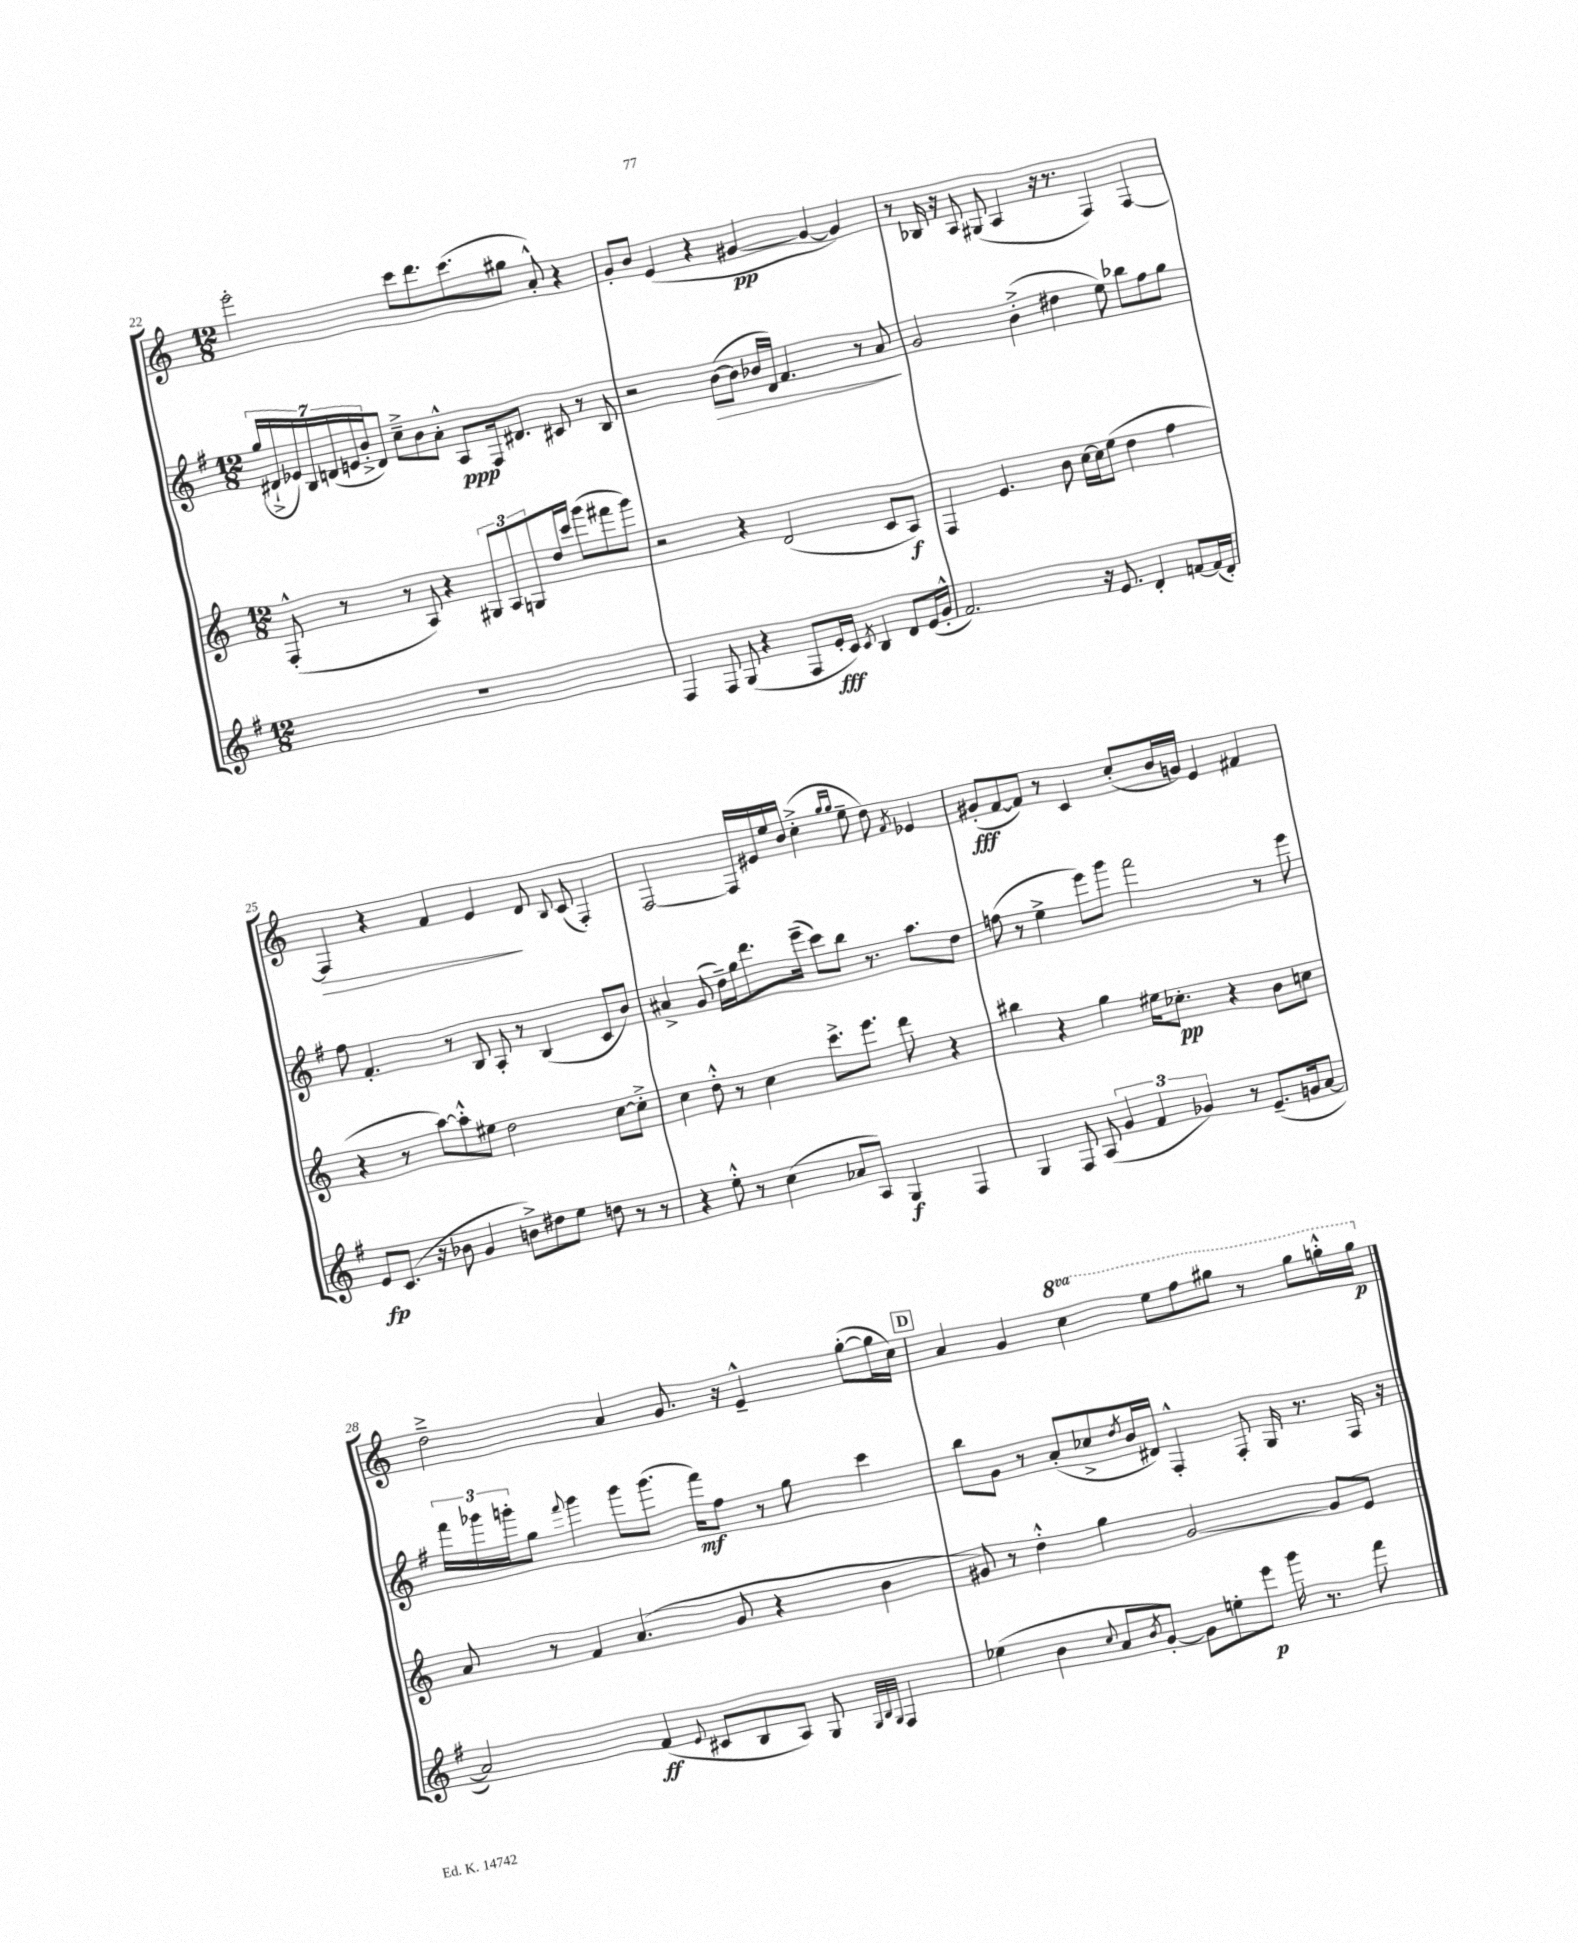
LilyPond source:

<<
\new StaffGroup <<
\new Staff = "s0" {
    \clef treble \key c \major \numericTimeSignature \time 12/8 \set Staff.ottavationMarkups = #ottavation-simple-ordinals
    e'''2-. c'''8 d'''8. c'''8.( gis''8 a'8-.-^) r4 |
    g'8-. b'8 e'4( r4 gis'4~\pp gis'4~ gis'4) |
    r8 bes16 r16 a8 gis8( a4 r16 r8. f4) f4~ |
    f4\> r4 f'4 e'4\! d'8 \appoggiatura { b8 } c'8( f4-.) |
    f2~ f16 eis'16 e''16 b'16 c''4-.->( \grace { g''16 g''16 } e''8-- d''8) \acciaccatura { f'8 } ees'4 |
    gis'8-.\fff( f'8~ f'8) r8 c'4 c''8-.( b'16 g'16) e'4 fis'4 |
    d''2---> a'4 g'8. r16 e'4---^ g''8~-.( g''16 c''16) |
    \mark \markup { \box "D" } a'4 g'4 \ottava #1 c'''4 e'''8 f'''8 gis'''8 r8 gis'''8 g'''16-.-^ g'''16\p \ottava #0 \bar "|." |
}
\new Staff = "s1" {
    \clef treble \key g \major \numericTimeSignature \time 12/8
    \tuplet 7/4 { g''16( dis'16-!-> ees'16) b16 d'16( e'16 b'16-.-> } d'8) c''8---> b'8 a'8-.-^ a8\ppp fis16 dis'8. cis'8 r8 b8 |
    r2 b'8~\>( b'8 bes'16 d'16) fis'4. r8 a'8\! |
    g'2 b'4-.->( dis''4 e''8) bes''8 fis''8 g''8 |
    fis''8 fis'4.-. r8 b8 a8-. r8 b4( c'8 b'8) |
    ais'4-> g'8( d''16--) g''16 d'''8. e'''16--( c'''8) b''8 r8. a''8. d''8 |
    f''8( r8 e''4-> e'''8) g'''8 fis'''2 r8 e'''8 |
    \tuplet 3/2 { fis'''16 ges'''16 g'''16-. } g''8 \appoggiatura { fis'''8 } g'''4 g'''8 g'''8.( fis'''16\mf) fis''8 r8 g''8 c'''4 |
    \mark \markup { \box "D" } b''8 g'8 r8 a'8-.( ces''8-> \acciaccatura { d''8 } b'16 dis'16) fis4-.-^ fis8-. g16 r8. fis16 r16 \bar "|." |
}
\new Staff = "s2" {
    \clef treble \key c \major \numericTimeSignature \time 12/8
    f8-.-^( r8 r8 a8) r4 \tuplet 3/2 { gis8 a8 g8 } d''16 c'''16 g'''8( fis'''8 g'''8) |
    r2 r4 d'2( c'8 a8\f) |
    f4 e'4. b'8 c''16~ c''16 e''8( d''4 f''4 |
    r4 r8 a''8~) a''8-.-^ eis''8 d''2 c''8~ c''8-.-> |
    c''4 d''8-.-^ r8 c''4 c'''8.-> e'''8. d'''8 r4 |
    bis''4 r4 g''4 eis''16 ces''8.-.\pp r4 b'8 c''8 |
    a'8 r8 f'4 a'4.( g'8 r4 b'4 |
    \mark \markup { \box "D" } gis'8) r8 d''4-.-^ g''4 gis'2~ gis'8 e'8 \bar "|." |
}
\new Staff = "s3" {
    \clef treble \key g \major \numericTimeSignature \time 12/8
    R1. |
    fis4 fis8 g8( r4 fis8 e'16-.\fff c'16) \acciaccatura { c'8 } b4 d'8 e'16( g'16-.-^ |
    fis'2.) r16 e'8. d'4-. f'8~ f'16( d'16-.) |
    e'8\fp c'8.( r16 bes'8 g'4 b'8->) dis''8 e''8 d''8 r8 r8 |
    r4 e''8-.-^ r8 c''4( aes'8 a8) g4\f fis4 |
    g4 fis8 a8( \tuplet 3/2 { g'4 fis'4 ges'4) } r8 e'8.--( g'16 a'8~ |
    a'2) fis'4\ff( \appoggiatura { e'8 } cis'8 b8 a8) g8 \grace { g32 b32 g32 } fis4 |
    \mark \markup { \box "D" } ees''4( b'4 \appoggiatura { c''8 } a'8 \acciaccatura { b'8 } g'8~-.) g'8 e''8-. e'''8\p g'''16 r8. fis'''8 \bar "|." |
}
>>
>>
\layout { \context { \Score currentBarNumber = #22 } }
